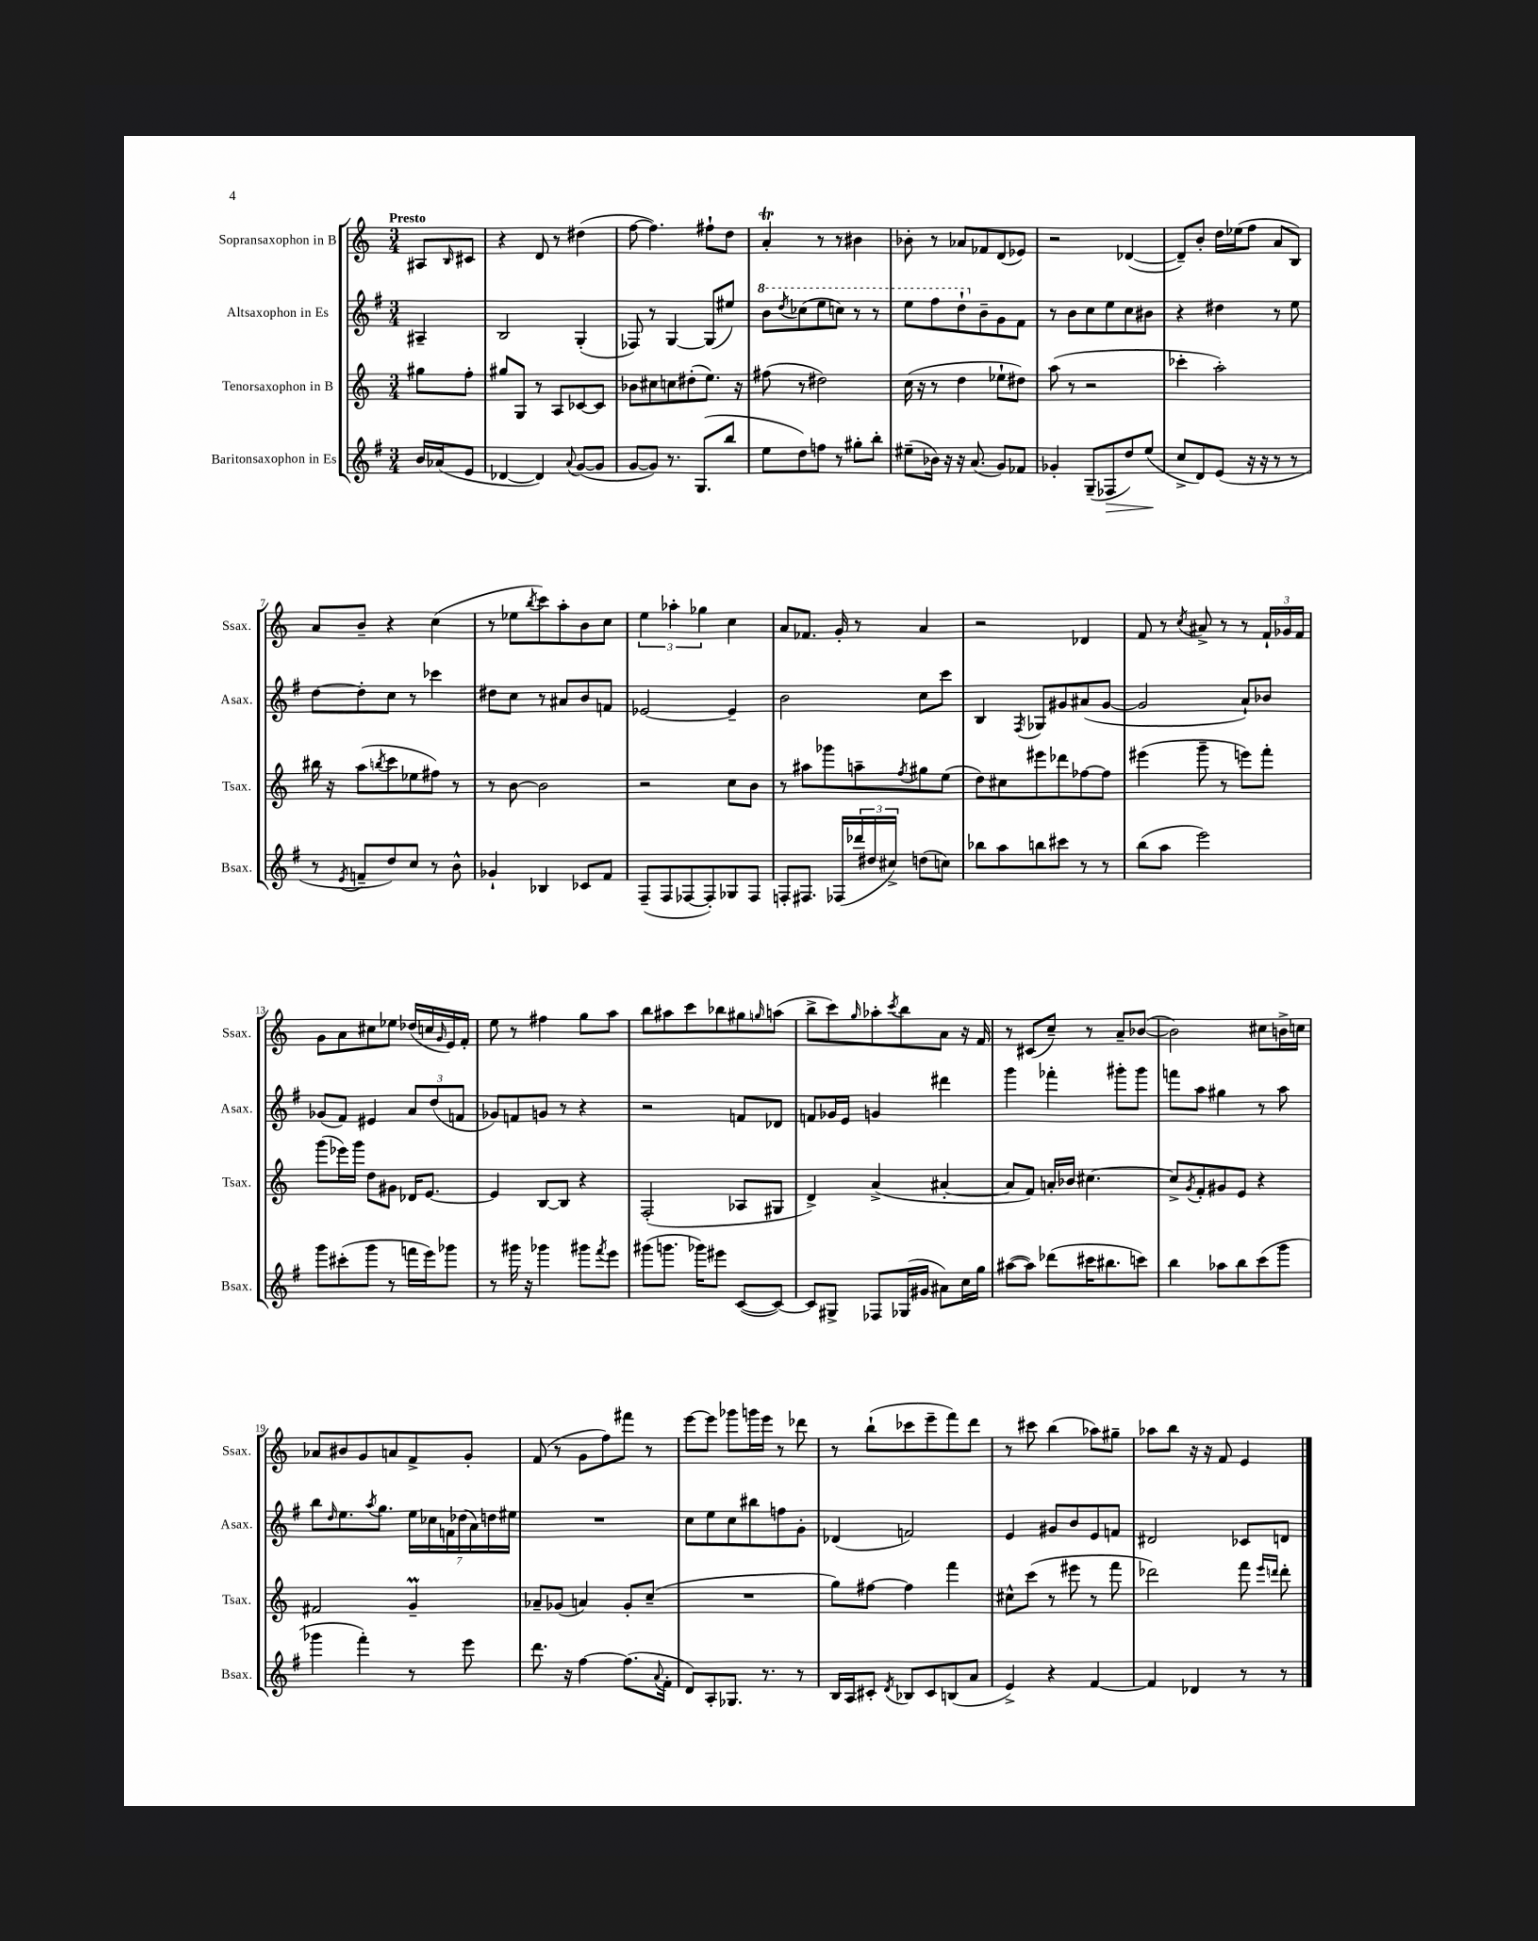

**kern	**kern	**kern	**kern
*staff4	*staff3	*staff2	*staff1
*clefG2	*clefG2	*clefG2	*clefG2
*k[f#]	*k[]	*k[f#]	*k[]
*M3/4	*M3/4	*M3/4	*M3/4
16b	8gg#	4A#~	8A#
(16a-	.	.	.
.	.	.	16qqB
8e	8ff'	.	8c#
=	=	=	=
[4d-	8gg#	2B	4r
.	8G	.	.
4d-])	8r	.	8d
.	8A	.	8r
8qqa	.	.	.
([8g	[8c-	(4G'	(4dd#
8g]	8c-]	.	.
=	=	=	=
[8g	8b-	8F-)	[8ff
8g])	8cc#	8r	4.ff])
8.r	8cc	[4G	.
.	(8dd#'	.	.
(8.G	.	.	.
.	8.ee)	(8G]	8ff#`
8bb	.	8ee#)	8dd
.	16r	.	.
=	=	=	=
8ee	(8ff#	8bb	4a'
.	.	8qddd	.
8dd)	8r	(8ccc-	.
8ff	2dd#)	8eee	8r
8r	.	8ccc)	8r
8gg#'	.	8r	4b#
8bb'	.	8r	.
=	=	=	=
(8ee#~	(16cc	8eee	8b-'
.	16r	.	.
16b-)	8r	8fff#	8r
16r	.	.	.
16r	4dd	8ddd`	8a-
(8.a	.	.	.
.	.	8b~	8f-
8g)	8ee-`	8g	(8d
8f-	8dd#)	8f#	8e-)
=	=	=	=
4g-'	(8aa	8r	2r
.	8r	8b	.
(8G~	2r	8cc	.
8F-	.	8ee	.
8dd)	.	8cc	([4d-
(8ee	.	8b#	.
=	=	=	=
8cc^	4ccc-'	4r	8d-~])
8d)	.	.	8b'
(8e	2aa')	4dd#	16dd
.	.	.	(16ee-
16r	.	.	8ff
16r	.	.	.
8r	.	8r	8a
8r	.	8ee	8B)
=	=	=	=
8r	16bb#	[8dd	8a
.	16r	.	.
8qe	.	.	.
8f~	(8aa	8dd']	8b~
.	8qbb	.	.
8dd)	8ccc	8cc	4r
8cc	8ee-	8r	.
8r	8ff#)	4ccc-	(4cc
8b^^	8r	.	.
=	=	=	=
4g-`	8r	8dd#	8r
.	[8b	8cc	8ee-
.	.	.	8qbb
4B-	2b]	8r	8ccc)
.	.	8a#	8aa'
8c-	.	8b	8b
8f#	.	8f	8cc
=	=	=	=
(8F#~	2r	[2e-	6ee
8F#	.	.	.
.	.	.	6aa-'
[8F-	.	.	.
.	.	.	6gg-
8F-'])	.	.	.
8G-	8cc	4e-~]	4cc
8F-	8b	.	.
=	=	=	=
8F'	8r	2b	8a
8.F#	8aa#	.	8.f-
.	8ggg-	.	.
(16F-	.	.	16g'
24ddd-	8aa~	.	8r
24dd#	.	.	.
24cc#^)	.	.	.
.	8qff	.	.
(8dd	8gg#	8cc	4a
8cc)	(8ee	8ccc	.
=	=	=	=
8bb-	8dd)	4B	2r
8aa	8cc#	.	.
.	.	8qF#	.
8bb	8eee#	8G-	.
8ccc#	8ddd-	8g#	.
8r	[8ff-	(8a#	4d-
8r	8ff-]	[8g#	.
=	=	=	=
(8bb	(4eee#	2g#]	8f
8aa	.	.	8r
.	.	.	8qcc
2eee)	8ggg~	.	8a#^
.	8r	.	8r
.	8eee)	8a`)	8r
.	8fff'	8b-	24f`
.	.	.	24g-
.	.	.	24f
=	=	=	=
8ggg	(8ggg	(8g-	8g
(8ccc#'	16eee-)	8f#)	8a
.	16ggg	.	.
8ggg	8dd	4e#	8cc#
8r	8g#	.	8ee-
16fff	16d-	12a	(16dd-
16eee)	[8.e	.	16cc
.	.	(12dd	.
.	.	.	16qqg
8ggg-	.	.	16e)
.	.	12f	.
.	.	.	16f'
=	=	=	=
8r	4e]	8g-)	8ee
16ggg#	.	8f	8r
16r	.	.	.
4ggg-	[8B	8g	4ff#
.	8B]	8r	.
8ggg#	4r	4r	8gg
8qfff#	.	.	.
8eee	.	.	8aa
=	=	=	=
(8ggg#	(2F'	2r	8bb
8.ggg	.	.	8aa#
.	.	.	8ccc
16ggg-)	.	.	.
8eee#	.	.	8bb-
([8c	8A-	8f	8gg#
.	.	.	16qqgg
8c_)	8G#	8d-	(8aa
=	=	=	=
8c]	4d^)	8f	8bb^
8G#^	.	16g-	8ccc)
.	.	16e	.
.	.	.	16qqgg
8F-	(4a^	4g	8aa-'
.	.	.	8qccc
(16G-	.	.	8bb
16g#	.	.	.
8a#)	[4a#'	4ddd#	8a
16cc	.	.	16r
16gg	.	.	16f
=	=	=	=
([8aa#	8a#]	4ggg	8r
8aa#])	8f)	.	(8c#
(8ddd-	16a'	4fff-'	8cc~)
.	16b-	.	.
16ccc#	[4.cc#	.	8r
8.bb#	.	.	.
.	.	8ggg#'	8a~
8ccc)	.	8ggg#	([8b-
=	=	=	=
4bb	8cc#^]	8fff	2b-])
.	8qg	.	.
.	8f'	8aa	.
8aa-	8g#	4gg#	.
8bb	8e	.	.
(8ccc	4r	8r	8cc#
8ggg	.	8aa	16b^
.	.	.	16cc
=	=	=	=
4ggg-	2f#	8bb	8a-
.	.	16qqdd	.
.	.	8.ee	8b#
4fff#')	.	.	8g
.	.	8qaa	.
.	.	8.gg	.
.	.	.	8a
8r	4g~	28ee	8f^
.	.	28cc-	.
.	.	28f	.
.	.	(28dd-	.
8eee	.	.	8g'
.	.	28a)	.
.	.	28dd	.
.	.	28ee#	.
=	=	=	=
8.ddd	8a-~	2.r	(8f
.	(8g-	.	8r
16r	.	.	.
[4ff#	4a)	.	8g
.	.	.	8ff)
(8.ff#]	8g-'	.	8fff#
.	(8cc~	.	8r
8qqa	.	.	.
16f#'	.	.	.
=	=	=	=
8d)	2.r	8cc	[8eee
8A'	.	8ee	8eee]
8.G-	.	8cc	8ggg-
.	.	8bb#	16ggg
8.r	.	.	16eee
.	.	8ff	8r
8r	.	8g'	8ddd-
=	=	=	=
16B	8gg)	(4d-	8r
16A	.	.	.
8c#'	[8ff#	.	(8bb`
8qd	.	.	.
8B-	4ff#]	2f)	8ccc-
8c#	.	.	8eee~
(8B	4fff	.	8fff)
8a	.	.	8ddd
=	=	=	=
4e^)	8cc#^^	4e	8r
.	(8ccc	.	8ccc#
4r	8r	8g#	(4bb
.	8eee#	8b	.
[4f#	8r	8e	8aa-)
.	8fff	8f	8gg#~
=	=	=	=
4f#]	2ddd-)	2d#	8aa-
.	.	.	8bb
4d-	.	.	16r
.	.	.	16r
.	.	.	8f
8r	8fff	8c-	4e
.	16qqeee	.	.
.	16qqddd	.	.
8r	8ddd'	8d	.
==	==	==	==
*-	*-	*-	*-
